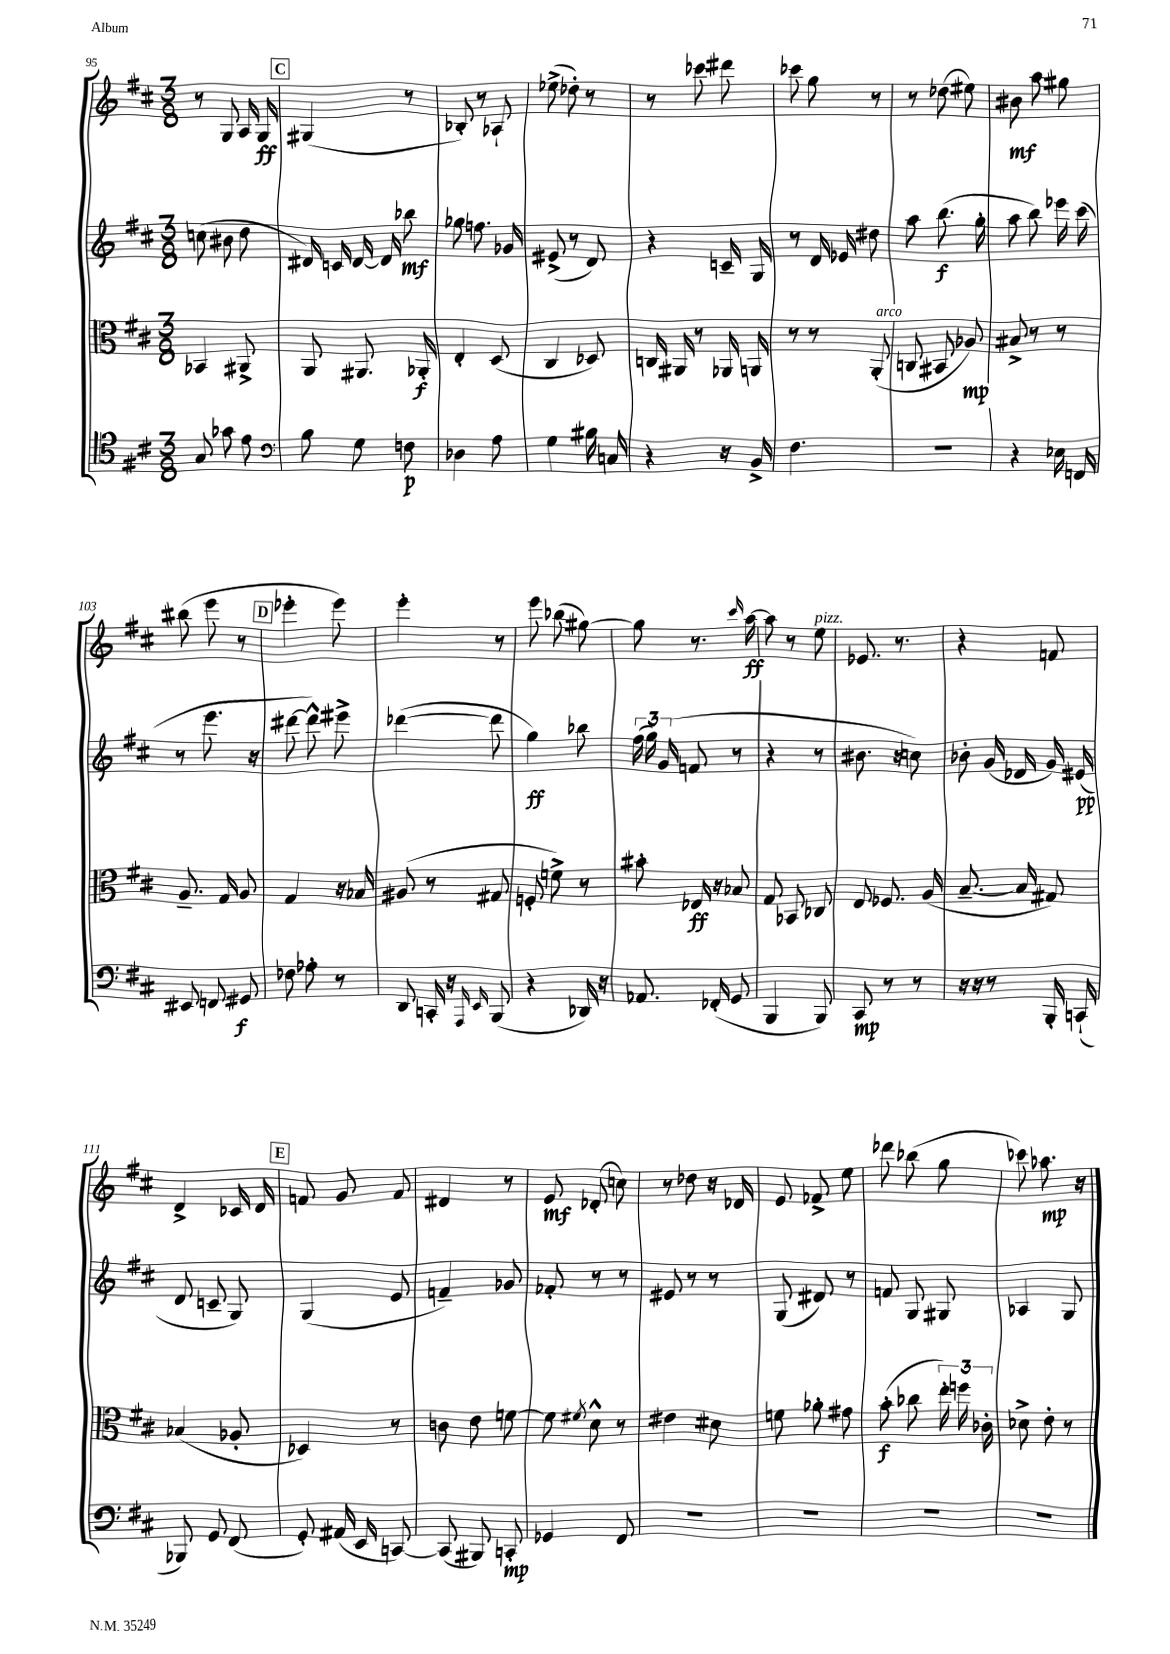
<<
\new StaffGroup <<
\new Staff = "s0" {
    \clef treble \key d \major \numericTimeSignature \time 3/8
    \autoBeamOff r8 g8 a16 g16\ff |
    \mark \markup { \box "C" } gis4( r8 |
    bes8-.) r8 aes8-! |
    ees''8->( des''8-.) r8 |
    r8 ces'''8 dis'''8 |
    ces'''8 g''8 r8 |
    r8 des''8( eis''8) |
    bis'8\mf a''8 gis''8 |
    bis''8( e'''8 r8 |
    \mark \markup { \box "D" } ees'''4-. ees'''8) |
    e'''4-. r8 |
    e'''8 bes''8( gis''8~) |
    gis''8 r8. \grace { cis'''16 } a''16~\ff |
    a''8 r8 e''8^\markup { \italic "pizz." } |
    ees'8. r8. |
    r4 f'8 |
    d'4-> ces'16 d'16 |
    \mark \markup { \box "E" } f'8 g'8 f'8 |
    dis'4 r8 |
    e'8\mf des'8-.( c''8) |
    r8 des''8 r16 des'16 |
    e'8 fes'8-> e''8 |
    des'''8 bes''8( g''8 |
    ces'''8) aes''8.\mp r16 \bar "|." |
}
\new Staff = "s1" {
    \clef treble \key d \major \numericTimeSignature \time 3/8
    \autoBeamOff c''8( bis'8 d''8 |
    \mark \markup { \box "C" } dis'16) c'16 dis'16~ dis'16 bes''8\mf |
    ges''8 f''8. ges'16 |
    eis'8->( r8 d'8) |
    r4 c'16-- g16 |
    r8 d'16 ees'16 dis''8 |
    a''8 b''8.\f( g''16-. |
    a''8 b''8) ees'''16 cis'''16( |
    r8 e'''8. r16 |
    \mark \markup { \box "D" } dis'''8~ dis'''8-^) eis'''8-> |
    des'''4~( des'''8 |
    g''4\ff) bes''8 |
    \tuplet 3/2 { fis''16( g''16) g'16( } f'8 r8 |
    r4 r8 |
    bis'8. r16 c''8) |
    bes'8-. g'16( des'16 g'16) eis'16\pp( |
    d'8 c'8-- g8) |
    \mark \markup { \box "E" } g4( e'8 |
    f'4--) ges'8 |
    fes'8-. r8 r8 |
    eis'8 r8 r8 |
    g8( dis'8) r8 |
    f'8 g8 gis8 |
    aes4 g8 \bar "|." |
}
\new Staff = "s2" {
    \clef alto \key d \major \numericTimeSignature \time 3/8
    \autoBeamOff bes,4 ais,8-> |
    \mark \markup { \box "C" } a,8 ais,8. aes,16-.\f |
    e4-. d8( |
    cis4 des8) |
    c16 ais,16 r8 aes,16 a,16 |
    r8 r8 a,8-.^\markup { \italic "arco" }( |
    c8 bis,8 aes8\mp) |
    bis8-> r8 r8 |
    a8.-- g16 a8 |
    \mark \markup { \box "D" } g4 r16 bes16 |
    ais8( r8 gis8 |
    f8-. f'8->) r8 |
    bis'8-. ees16\ff r16 bes8 |
    g8 bes,8 ces8 |
    e8 fes8. a16( |
    b8.~-- b16 gis8) |
    bes4( aes8-. |
    \mark \markup { \box "E" } des4) r8 |
    c'8 e'8 f'8~ |
    f'8 \acciaccatura { fis'8 } d'8-^ r8 |
    eis'4 dis'8 |
    f'8 aes'8-. gis'8 |
    b'8-.\f( ces''8 \tuplet 3/2 { e''16-.) f''16 ces'16-. } |
    des'8-> e'8-. r8 \bar "|." |
}
\new Staff = "s3" {
    \clef tenor \key d \major \numericTimeSignature \time 3/8
    \autoBeamOff g8 ges'8 e'8 |
    \mark \markup { \box "C" } \clef bass b8 g8 f8\p |
    des4 a8 |
    g4 bis16 c16 |
    r4 r16 b,16-> |
    fis4. |
    R4. |
    r4 ees16 f,16 |
    eis,8 f,8 gis,8\f |
    \mark \markup { \box "D" } fes8 aes8-. r8 |
    d,8 c,16-. r16 \grace { a,,16 e,16 } b,,8( |
    r4 des,16) r16 |
    aes,8. fes,16-.( g,8 |
    b,,4 b,,8) |
    cis,8\mp r8 r8 |
    r16 r16 r8 b,,16-. c,16-!( |
    bes,,8) g,8 fis,8( |
    \mark \markup { \box "E" } g,8-.) ais,16( e,16 c,8~) |
    c,8( bis,,8) c,8-.\mp |
    ges,4 fis,8 |
    R4. |
    R4. |
    R4. |
    R4. \bar "|." |
}
>>
>>
\layout { \context { \Score currentBarNumber = #95 } }
